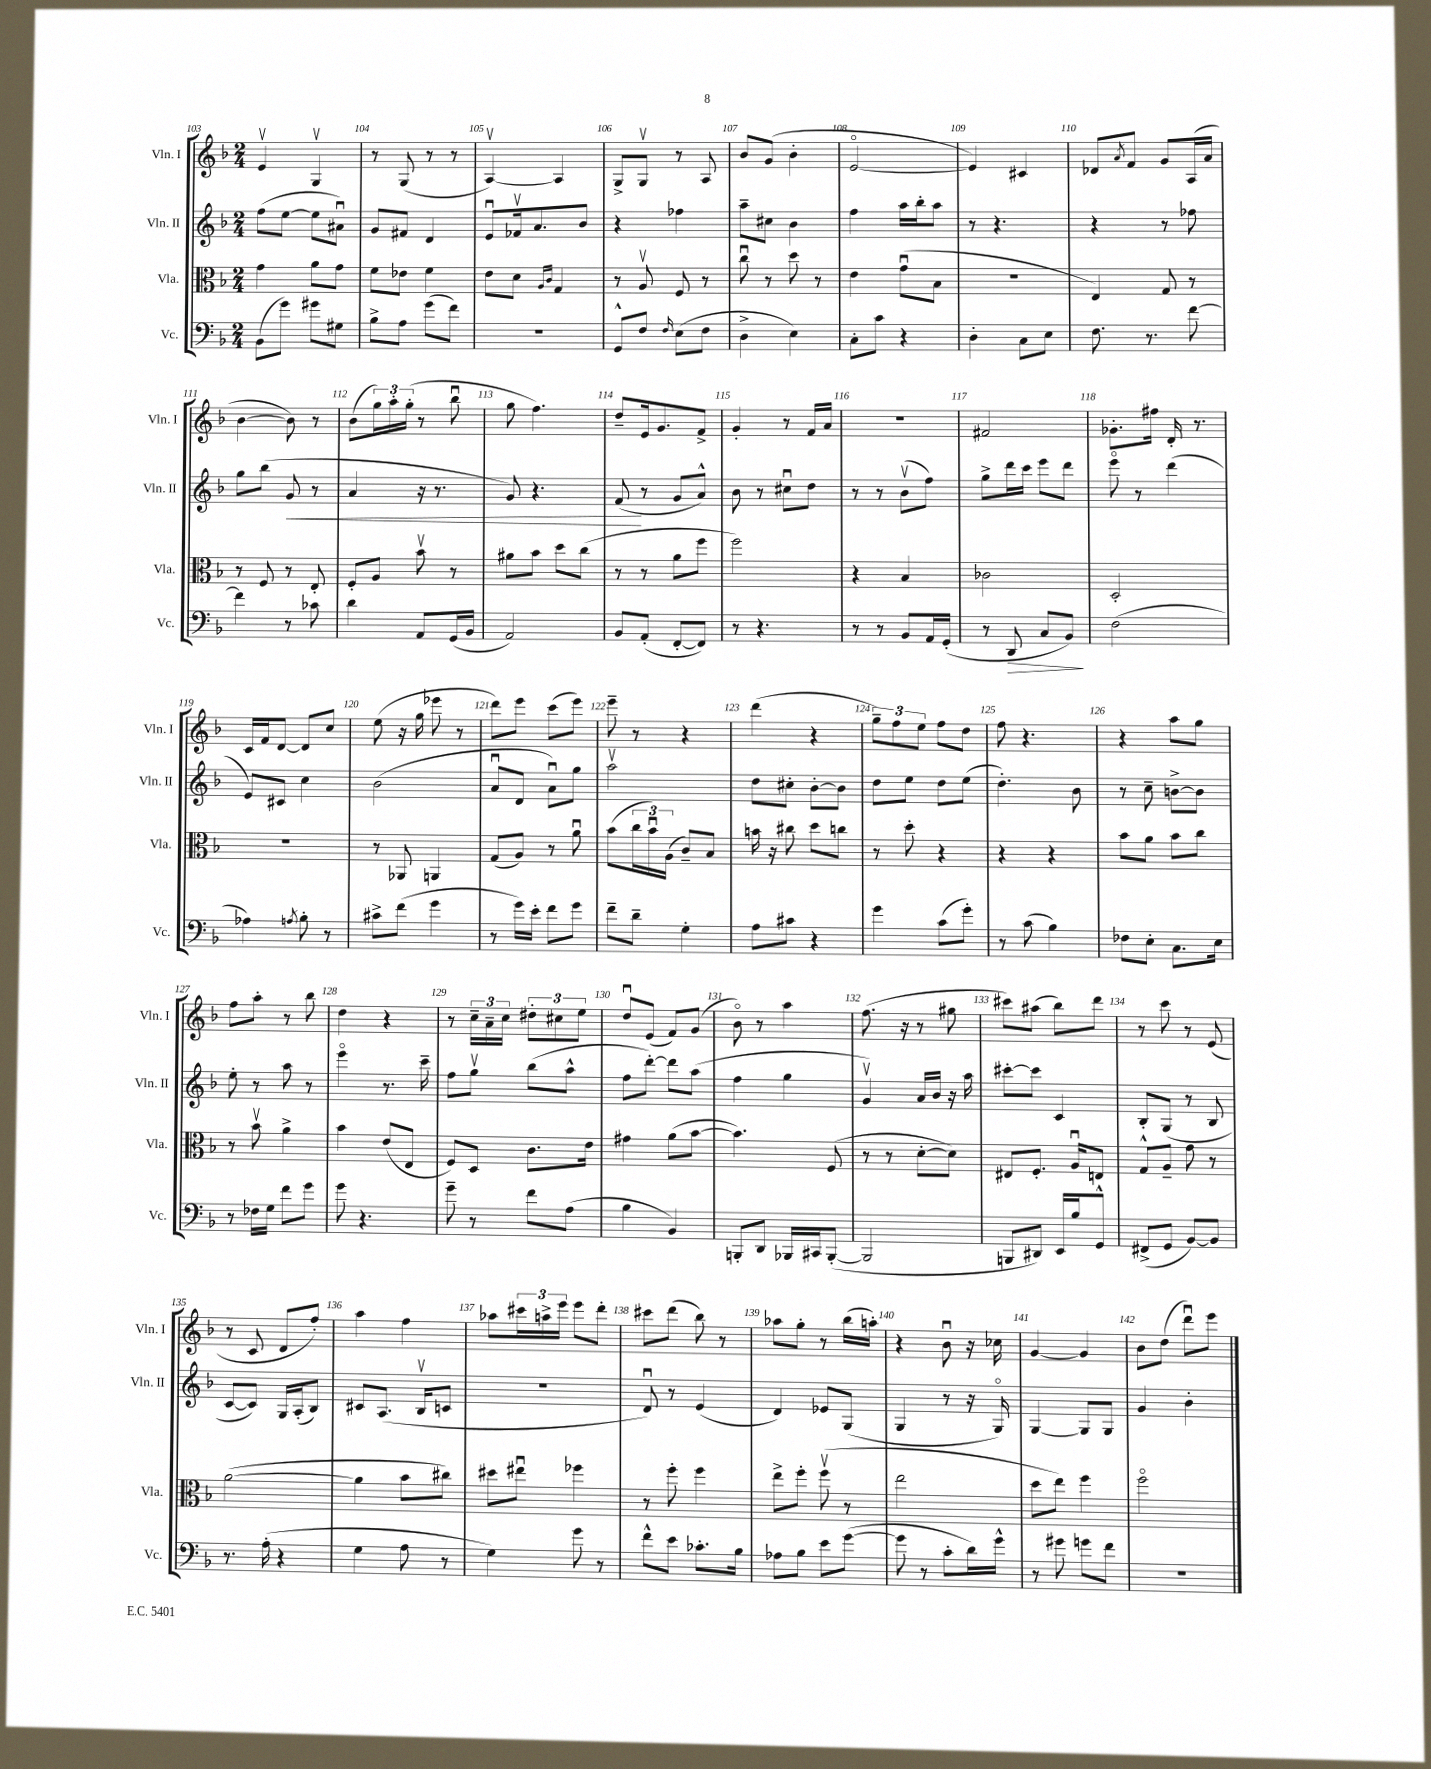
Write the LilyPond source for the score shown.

<<
\new StaffGroup <<
\new Staff = "s0" \with { instrumentName = "Vln. I" shortInstrumentName = "Vln. I" } {
    \clef treble \key f \major \numericTimeSignature \time 2/4
    e'4\upbow g4\upbow |
    r8 g8( r8 r8 |
    a4~\upbow) a4 |
    g8-> g8\upbow r8 a8 |
    bes'8 g'8( bes'4-. |
    e'2~\flageolet |
    e'4) cis'4 |
    des'8 \acciaccatura { a'8 } f'8 g'8 a16( a'16 |
    bes'4~ bes'8) r8 |
    bes'8( \tuplet 3/2 { g''16) a''16-. g''16-.( } r8 bes''8\downbow |
    g''8 f''4.) |
    d''8-- e'16 g'8. f'8-> |
    g'4-. r8 f'16 a'16 |
    r2 |
    fis'2 |
    ges'8.-. fis''16 d'16-. r8. |
    c'16 f'16 d'8~ d'8 c''8 |
    e''8( r16 g''16 ees'''8 r8 |
    d'''8) e'''8 c'''8( e'''8) |
    e'''8-- r8 r4 |
    d'''4( r4 |
    \tuplet 3/2 { g''8--) f''8 e''8 } f''8 d''8 |
    f''8 r4. |
    r4 a''8 g''8 |
    f''8 a''8-. r8 bes''8 |
    d''4 r4 |
    r8 \tuplet 3/2 { c''16-- a'16-- c''16 } \tuplet 3/2 { dis''8-. cis''8 e''8 } |
    d''8\downbow e'8( f'8) g'8( |
    bes'8\flageolet) r8 a''4 |
    f''8.( r16 r8 gis''8 |
    cis'''8) ais''8( bes''8) d'''8 |
    r8 c'''8 r8 e'8( |
    r8 c'8 d'8 f''8-.) |
    a''4 f''4 |
    aes''8 \tuplet 3/2 { cis'''16 a''16-> e'''16 } e'''8 d'''8-. |
    cis'''8 d'''8( bes''8) r8 |
    aes''8 g''8-. r8 bes''16( a''16-.) |
    r4 bes'8\downbow r16 ces''16 |
    g'4~ g'4 |
    bes'8 d''8( d'''8\downbow) e'''8 \bar "|." |
}
\new Staff = "s1" \with { instrumentName = "Vln. II" shortInstrumentName = "Vln. II" } {
    \clef treble \key f \major \numericTimeSignature \time 2/4
    f''8( e''8~ e''8 ais'8\downbow) |
    g'8 fis'8 d'4 |
    e'8\downbow fes'16\upbow a'8. bes'8 |
    r4 fes''4 |
    a''8-- cis''8 bes'4 |
    f''4 a''16 bes''16-. a''8 |
    r8 r4. |
    r4 r8 fes''8 |
    g''8 bes''8( g'8\< r8 |
    a'4 r16 r8. |
    g'8) r4. |
    f'8\!( r8 g'8 a'8-^) |
    bes'8 r8 cis''8\downbow d''8 |
    r8 r8 bes'8\upbow( f''8) |
    g''8-> d'''16 c'''16 e'''8 d'''8 |
    e'''8\flageolet r8 d'''4( |
    e'8) cis'8 c''4 |
    bes'2( |
    a'8\downbow d'8 a'8\downbow) g''8 |
    a''2\upbow |
    d''8 cis''8-. bes'8~-. bes'8 |
    d''8 e''8 d''8 e''8( |
    d''4.-.) bes'8 |
    r8 c''8-- b'8~-> b'8 |
    e''8-. r8 a''8 r8 |
    e'''4\flageolet r8. c'''16-- |
    f''8 g''8\upbow bes''8( a''8-^ |
    f''8 d'''8~-.) d'''8 a''8( |
    f''4 g''4 |
    g'4\upbow) a'16 bes'16 r16 a''16 |
    cis'''8~-. cis'''8 c'4 |
    bes8-. g8( r8 bes8 |
    c'8~ c'8) g16 a16-.( bes8) |
    cis'8 a8.( bes16\upbow c'8 |
    R2 |
    d'8\downbow) r8 e'4( |
    d'4) ees'8 g8( |
    g4 r8 r16 g16\flageolet) |
    g4~ g8 g8 |
    g'4 bes'4-. \bar "|." |
}
\new Staff = "s2" \with { instrumentName = "Vla." shortInstrumentName = "Vla." } {
    \clef alto \key f \major \numericTimeSignature \time 2/4
    g'4 a'8 g'8 |
    f'8 ees'8 f'4 |
    e'8 d'8 \grace { a16 c'16 } g4 |
    r8 a8\upbow f8 r8 |
    c''8\downbow r8 d''8 r8 |
    e'4 g'8\downbow( bes8 |
    r2 |
    e4) g8 r8 |
    r8 f8 r8 e8-. |
    f8-. a8 bes'8\upbow r8 |
    ais'8 bes'8 d''8 c''8( |
    r8 r8 a'8 f''8 |
    f''2) |
    r4 bes4 |
    ces'2 |
    d2-. |
    r2 |
    r8 aes,8 a,4 |
    g8( a8) r8 a'8\downbow |
    bes'8( \tuplet 3/2 { c''16 bes'16\downbow) a16( } c'8--) bes8 |
    b'16 r16 cis''8 d''8 c''8 |
    r8 d''8-. r4 |
    r4 r4 |
    bes'8 a'8 bes'8 c''8 |
    r8 bes'8\upbow a'4-> |
    bes'4 e'8( e8 |
    f8) d8 c'8. e'16 |
    gis'4 a'8( bes'8~ |
    bes'4.) f8( |
    r8 r8 d'8~-. d'8) |
    eis8 f8.-. a16\downbow e8 |
    g8-^ a8-- g'8 r8 |
    a'2~( |
    a'4 bes'8 cis''8) |
    dis''8 eis''8\downbow fes''4 |
    r8 f''8-. f''4 |
    e''8-> f''8-. f''8\upbow( r8 |
    e''2 |
    d''8 e''8) f''4 |
    f''2\flageolet \bar "|." |
}
\new Staff = "s3" \with { instrumentName = "Vc." shortInstrumentName = "Vc." } {
    \clef bass \key f \major \numericTimeSignature \time 2/4
    bes,8( g'8) gis'8 gis8 |
    bes8-> a8 g'8( f'8) |
    r2 |
    g,8-^ f8 \grace { f16 } e8( f8 |
    d4-> e4) |
    c8-. c'8 r4 |
    d4-. c8 e8 |
    f8. r8. f'8~ |
    f'4 r8 ces'8 |
    d'4 a,8 g,16( bes,16 |
    a,2) |
    bes,8 a,8-.( f,8~-. f,8) |
    r8 r4. |
    r8 r8 bes,8 a,16 g,16-.( |
    r8 d,8\> c8 bes,8\!) |
    f2( |
    aes4) \acciaccatura { a8 } bes8-. r8 |
    cis'8-> f'8( g'4 |
    r8 g'16) e'16-. f'8 g'8 |
    f'8-- d'8-- g4-. |
    a8 cis'8 r4 |
    g'4 c'8( g'8-.) |
    r8 c'8( bes4) |
    fes8 e8-. c8. e16 |
    r8 fes16 g16 f'8 g'8 |
    g'8 r4. |
    g'8-- r8 f'8 a8( |
    bes4 bes,4) |
    b,,8-. d,8 bes,,16 cis,16 bes,,8~-.( |
    bes,,2 |
    b,,8 dis,8) e,16 bes16 g,8-^ |
    fis,8->( g,8 bes,8~) bes,8 |
    r8. a16-.( r4 |
    g4 a8 r8 |
    g4) g'8 r8 |
    f'8-^ e'8 ces'8.-. bes16 |
    aes8 bes8 e'8 g'8~( |
    g'8 r8 c'8-. d'16) g'16-^ |
    r8 gis'8 g'8 f'8 |
    R2 \bar "|." |
}
>>
>>
\layout { \context { \Score currentBarNumber = #103 \override BarNumber.break-visibility = ##(#f #t #t) barNumberVisibility = #all-bar-numbers-visible } }
